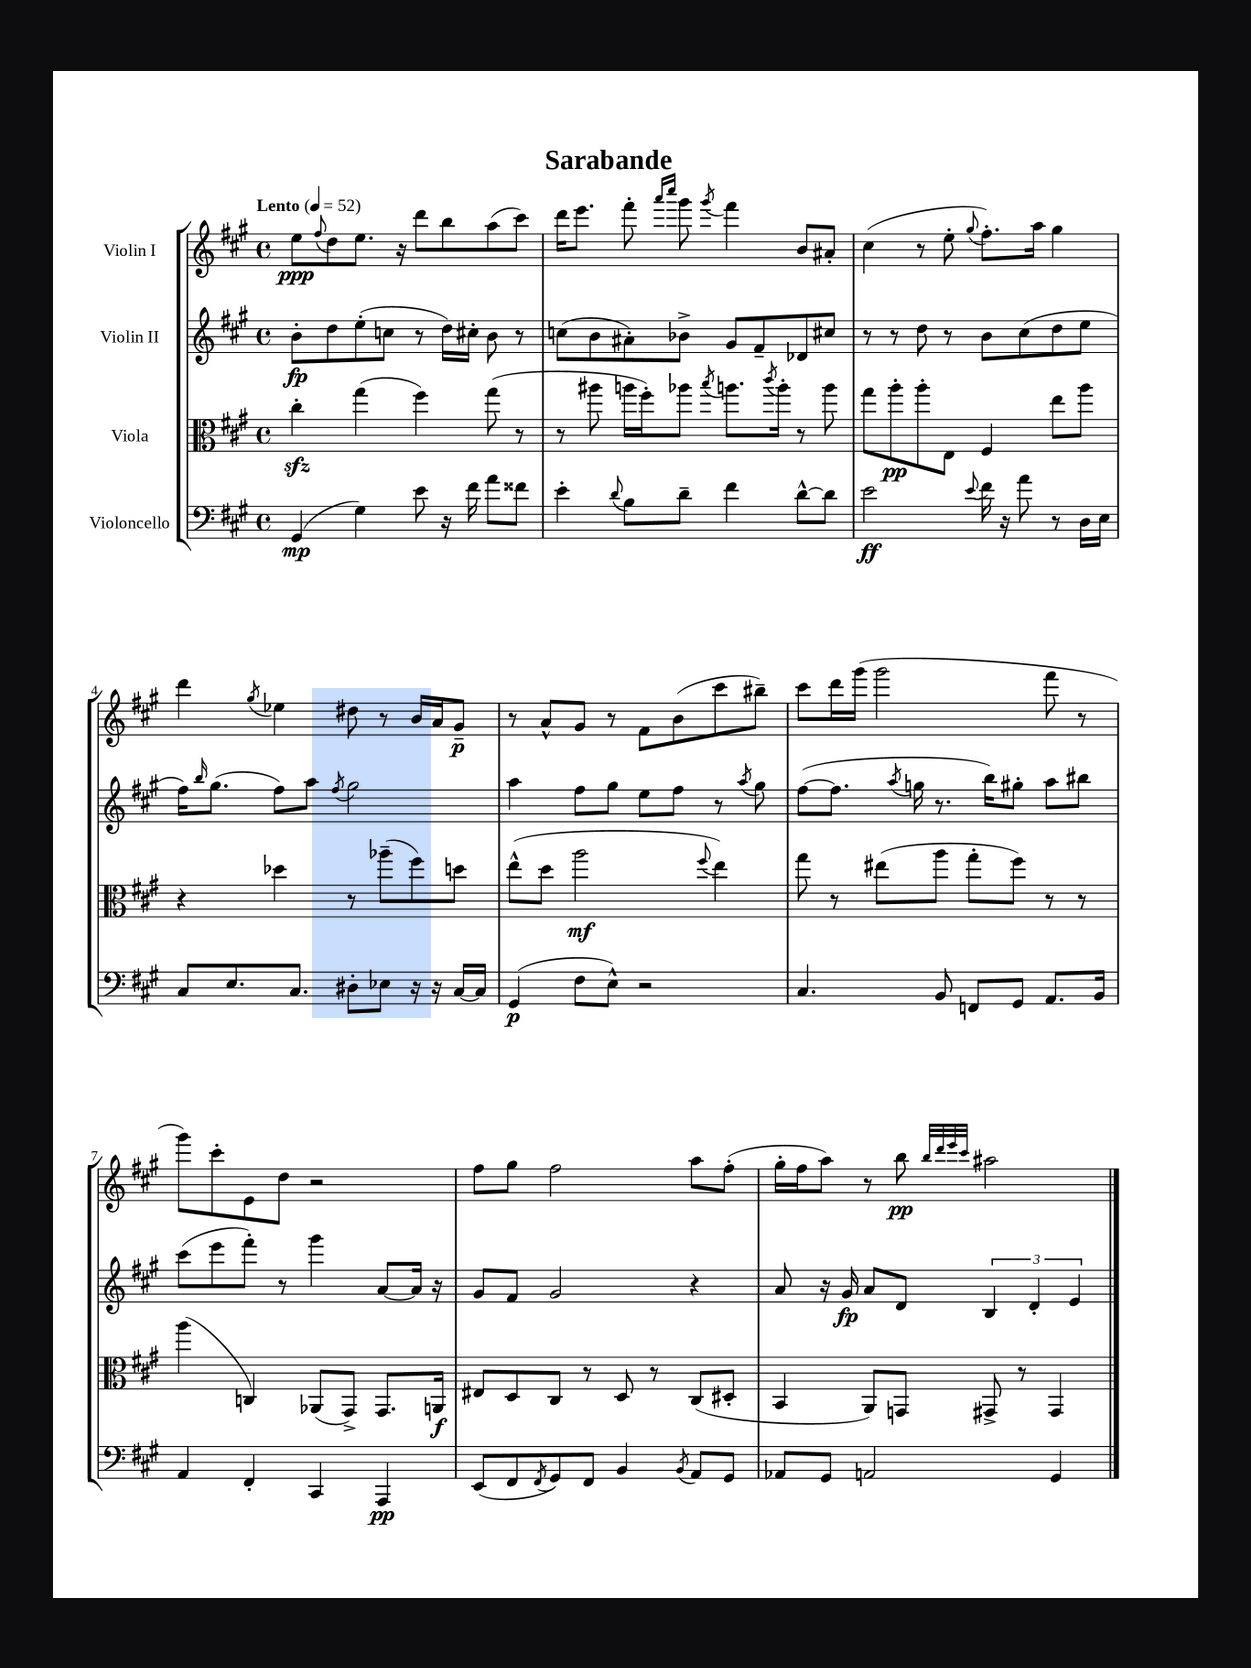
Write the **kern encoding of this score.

**kern	**dynam	**kern	**dynam	**kern	**dynam	**kern	**dynam
*part4	*part4	*part3	*part3	*part2	*part2	*part1	*part1
*staff4	*staff4	*staff3	*staff3	*staff2	*staff2	*staff1	*staff1
*I"Violoncello	*	*I"Viola	*	*I"Violin II	*	*I"Violin I	*
*clefF4	*	*clefC3	*	*clefG2	*	*clefG2	*
*k[f#c#g#]	*	*k[f#c#g#]	*	*k[f#c#g#]	*	*k[f#c#g#]	*
*M4/4	*	*M4/4	*	*M4/4	*	*M4/4	*
*met(c)	*	*met(c)	*	*met(c)	*	*met(c)	*
*MM52	*	*MM52	*	*MM52	*	*MM52	*
=1	=1	=1	=1	=1	=1	=1	=1
!	!	!	!	!	!	!LO:TX:a:B:t=Lento	!
(4GG#/	mp	4cc#zz'\	.	8b'\L	fp	8ee\L	ppp
.	.	.	.	.	.	8qqff#/	.
.	.	.	.	8dd\	.	8dd\	.
4G#\)	.	(4gg#\	.	(8ee'\	.	8.ee\J	.
.	.	.	.	8ccn\J	.	.	.
.	.	.	.	.	.	16r	.
8e\	.	4ff#\)	.	8r	.	8ddd\L	.
16r	.	.	.	16dd\LL)	.	8bb\	.
16f#\	.	.	.	16cc#X'\JJ	.	.	.
8a\L	.	(8gg#\	.	8b\	.	(8aa\	.
8f##X\J	.	8r	.	8r	.	8ccc#\J)	.
=2	=2	=2	=2	=2	=2	=2	=2
4e'\	.	8r	.	(8ccn\L	.	16ddd\KL	.
.	.	.	.	.	.	8.eee\J	.
.	.	8aa#X\	.	8b\	.	.	.
8qqd/	.	.	.	.	.	.	.
8B\L	.	16aan\LL	.	8a#X'\)	.	8fff#'\	.
.	.	16ff#'\J)	.	.	.	.	.
.	.	.	.	.	.	16qqaaa/LL	.
.	.	.	.	.	.	16qqcccc#/JJ	.
8d~\J	.	8aa-X\J	.	8b-X^\J	.	8ggg#\	.
.	.	8qbb/	.	.	.	8qggg#/	.
4f#\	.	8.aan\L	.	8g#/L	.	4fff#\	.
.	.	.	.	8f#~/	.	.	.
.	.	8qccc#/	.	.	.	.	.
.	.	16aa'\Jk	.	.	.	.	.
[8d^^\L	.	8r	.	8d-X/	.	8b/L	.
8d\J]	.	8aa\	.	8cc#X/J	.	8a#X'/J	.
=3	=3	=3	=3	=3	=3	=3	=3
2e\	ff	8gg#\L	.	8r	.	(4cc#\	.
.	.	8aa'\	pp	8r	.	.	.
.	.	8aa'\	.	8dd\	.	8r	.
.	.	8E\J	.	8r	.	8ee'\	.
8qqe/	.	.	.	.	.	8qqgg#/	.
16f#\	.	4F#/	.	8b\L	.	8.ff#'\L)	.
16r	.	.	.	.	.	.	.
8a\	.	.	.	(8cc#\	.	.	.
.	.	.	.	.	.	16aa\Jk	.
8r	.	8ee\L	.	8dd\	.	4gg#\	.
16D\LL	.	8aa\J	.	8ee\J	.	.	.
16E\JJ	.	.	.	.	.	.	.
!!LO:LB:g=z
=4	=4	=4	=4	=4	=4	=4	=4
8C#/L	.	4r	.	16ff#\KL)	.	4ddd\	.
.	.	.	.	16qqbb/	.	.	.
.	.	.	.	(8.gg#\J	.	.	.
8.E/	.	.	.	.	.	.	.
.	.	.	.	.	.	8qgg#/	.
.	.	4dd-X\	.	8ff#\L)	.	4ee-X\	.
8.C#/J	.	.	.	.	.	.	.
.	.	.	.	8aa\J	.	.	.
.	.	.	.	8qff#/	.	.	.
8D#X'\L	.	8r	.	2gg#\	.	8dd#X\	.
8E-X\J	.	(8aa-X~\L	.	.	.	8r	.
16r	.	8ff#\)	.	.	.	16b/LL	.
16r	.	.	.	.	.	16a/J	.
[16C#/LL	.	8ddn\J	.	.	.	8g#~/J	p
16C#/JJ]	.	.	.	.	.	.	.
=5	=5	=5	=5	=5	=5	=5	=5
(4GG#/	p	(8ee^^\L	.	4aa\	.	8r	.
.	.	8dd\J	.	.	.	8a^^/L	.
8F#\L	.	2aa\	mf	8ff#\L	.	8g#/J	.
8E^^\J)	.	.	.	8gg#\J	.	8r	.
2r	.	.	.	8ee\L	.	8f#\L	.
.	.	.	.	8ff#\J	.	(8b\	.
.	.	8qqff#/	.	.	.	.	.
.	.	4ee\)	.	8r	.	8ccc#\	.
.	.	.	.	8qaa/	.	.	.
.	.	.	.	8gg#\	.	8bb#X~\J)	.
=6	=6	=6	=6	=6	=6	=6	=6
4.C#/	.	8gg#\	.	([8ff#\L	.	8ccc#\L	.
.	.	8r	.	8.ff#\J]	.	16ddd\L	.
.	.	.	.	.	.	(16ggg#\JJ	.
.	.	(8ee#X\L	.	.	.	2ggg#\	.
.	.	.	.	8qaa/	.	.	.
.	.	.	.	16ggn\	.	.	.
8BB/	.	8aa\J	.	8.r	.	.	.
8FFn/L	.	8gg#'\L	.	.	.	.	.
.	.	.	.	16bb\KL)	.	.	.
8GG#/J	.	8ff#\J)	.	8gg#X'\J	.	.	.
8.AA/L	.	8r	.	8aa\L	.	8fff#\	.
.	.	8r	.	8bb#X\J	.	8r	.
16BB/Jk	.	.	.	.	.	.	.
!!LO:LB:g=z
=7	=7	=7	=7	=7	=7	=7	=7
4AA/	.	(4aa\	.	(8ccc#\L	.	8ggg#\L)	.
.	.	.	.	8eee\	.	8ccc#'\	.
4FF#'/	.	4Cn/)	.	8fff#'\J)	.	8e\	.
.	.	.	.	8r	.	8dd\J	.
4CC#/	.	(8AA-X/L	.	4ggg#\	.	2r	.
.	.	8GG#^/J)	.	.	.	.	.
4AAA/	pp	8.GG#/L	.	[8a/L	.	.	.
.	.	.	.	16a/Jk]	.	.	.
.	.	16AAn/Jk	f	16r	.	.	.
=8	=8	=8	=8	=8	=8	=8	=8
(8EE/L	.	8E#X/L	.	8g#/L	.	8ff#\L	.
8FF#/	.	8D/	.	8f#/J	.	8gg#\J	.
8qFF#/	.	.	.	.	.	.	.
8GG#/)	.	8C#/J	.	2g#/	.	2ff#\	.
8FF#/J	.	8r	.	.	.	.	.
4BB/	.	8D/	.	.	.	.	.
.	.	8r	.	.	.	.	.
8qBB/	.	.	.	.	.	.	.
8AA/L	.	(8C#/L	.	4r	.	8aa\L	.
8GG#/J	.	8D#X'/J	.	.	.	(8ff#'\J	.
=9	=9	=9	=9	=9	=9	=9	=9
8AA-X/L	.	4BB/	.	8a/	.	16gg#'\LL	.
.	.	.	.	.	.	16ff#\J	.
8GG#/J	.	.	.	16r	.	8aa\J)	.
.	.	.	.	16g#/	fp	.	.
2AAn/	.	8AA/L)	.	8a/L	.	8r	.
.	.	8GGn/J	.	8d/J	.	8bb\	pp
.	.	.	.	.	.	32qqbb/LLL	.
.	.	.	.	.	.	32qqddd/	.
.	.	.	.	.	.	32qqeee/	.
.	.	.	.	.	.	32qqccc#/JJJ	.
.	.	8GG#X^/	.	6B/	.	2aa#X\	.
.	.	8r	.	.	.	.	.
.	.	.	.	6d'/	.	.	.
4GG#/	.	4GG#/	.	.	.	.	.
.	.	.	.	6e/	.	.	.
==	==	==	==	==	==	==	==
*-	*-	*-	*-	*-	*-	*-	*-
